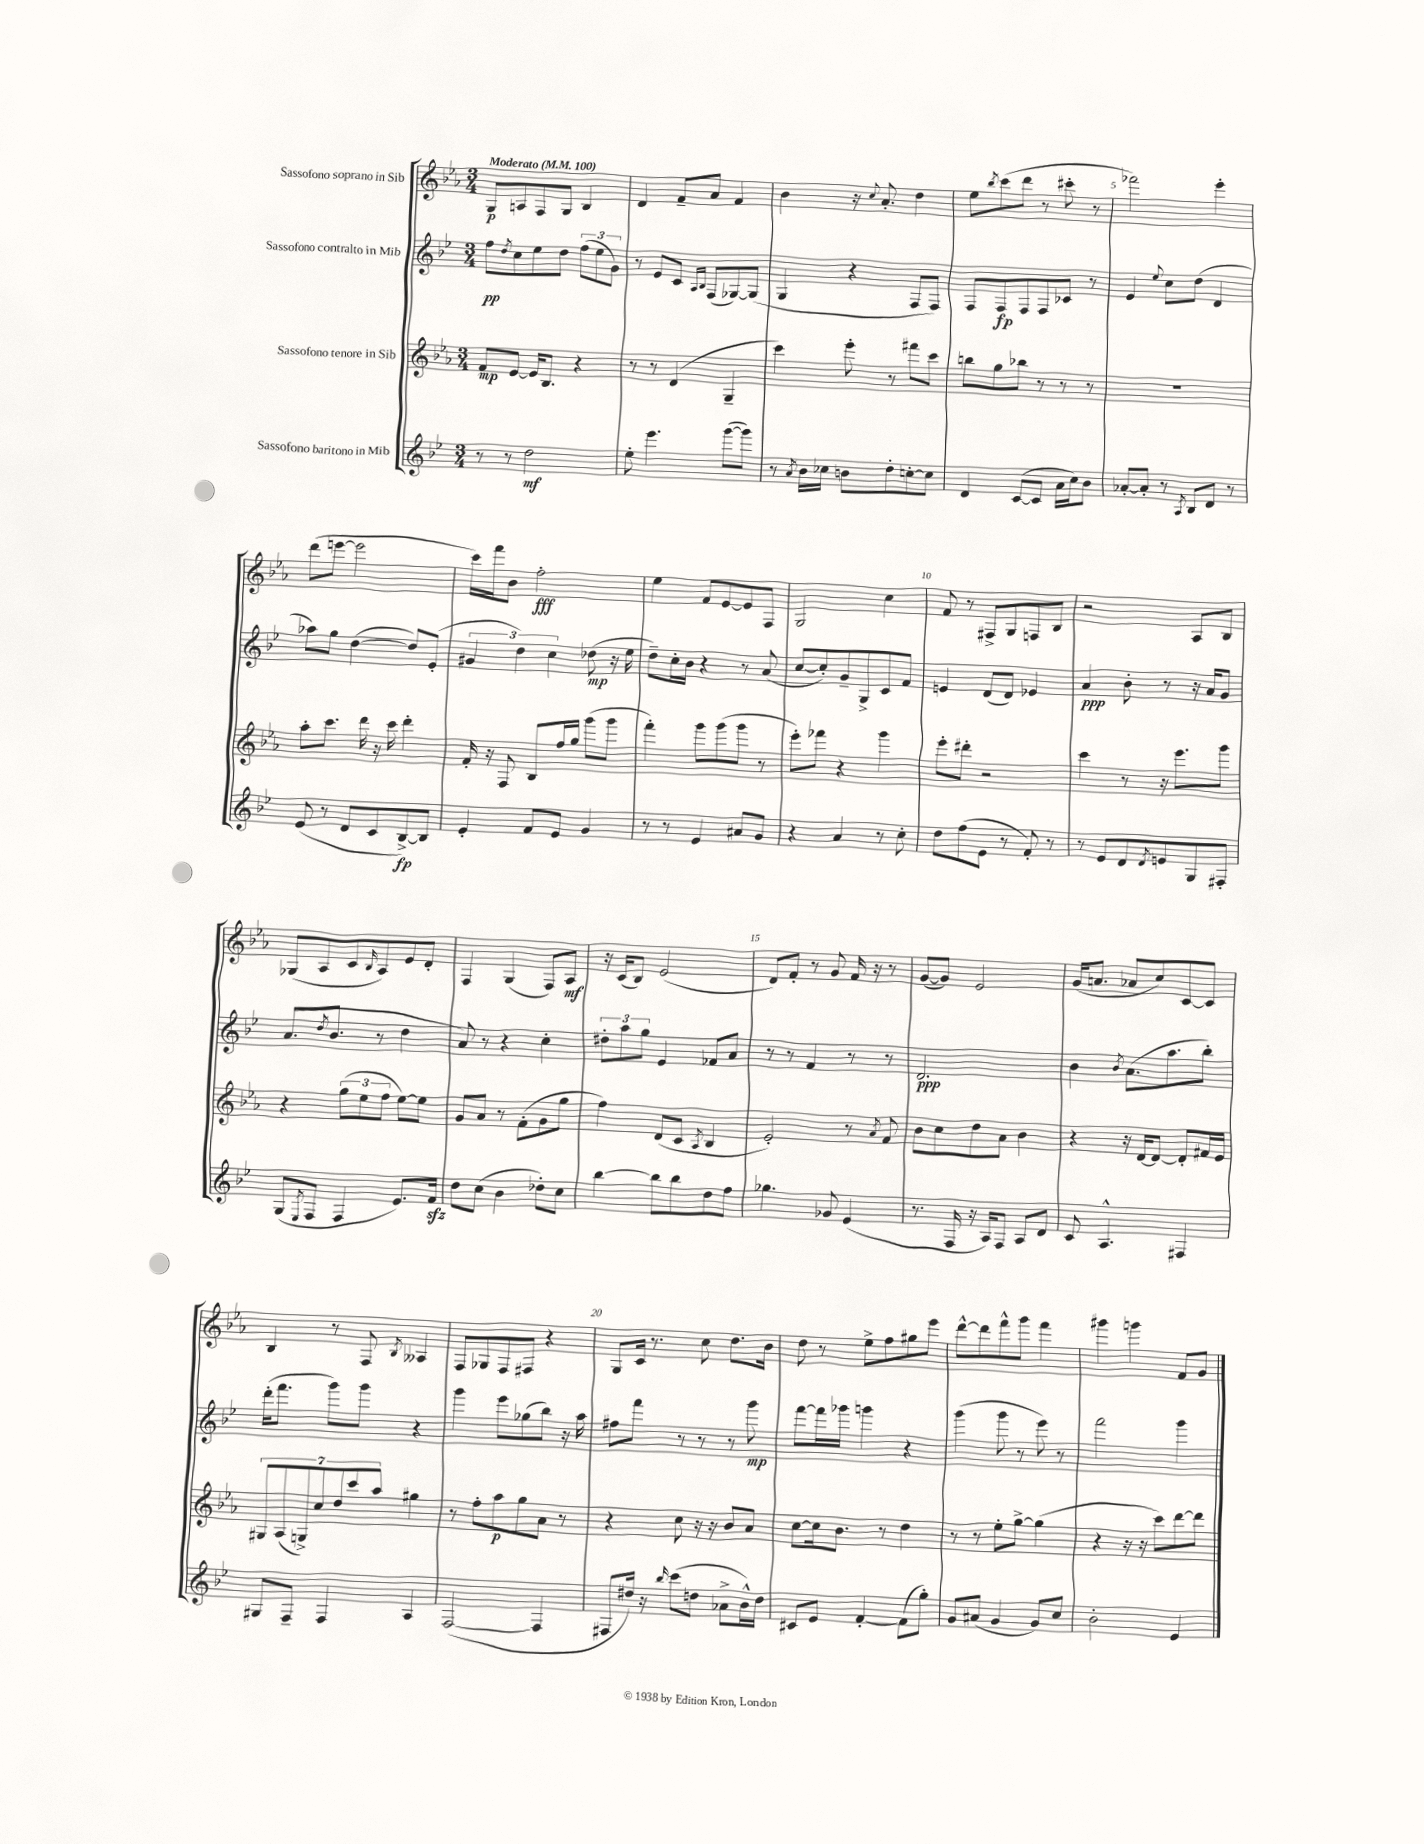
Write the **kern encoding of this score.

**kern	**kern	**kern	**kern
*staff4	*staff3	*staff2	*staff1
*clefG2	*clefG2	*clefG2	*clefG2
*k[b-e-]	*k[b-e-a-]	*k[b-e-]	*k[b-e-a-]
*M3/4	*M3/4	*M3/4	*M3/4
*MM100	*MM100	*MM100	*MM100
8r	8f	8ff	8G
.	.	8qdd	.
8r	[8e-	8cc	8A
2dd	16e-]	8ee-	8F
.	8.B-	.	.
.	.	8dd	8G
.	4r	(12ff	4B-
.	.	12ee-	.
.	.	12g)	.
=	=	=	=
8ee-'	8r	8r	4d
4.eee-	8r	8e-	.
.	(4d	8c	8f~
.	.	16qqA	.
.	.	16qqB-	.
.	.	(8F	8a-
([8ggg	4G~	[8G-)	4f
8ggg])	.	(8G-]	.
=	=	=	=
8r	4ccc)	4G	4b-
8qa	.	.	.
16b-	.	.	.
16cc-	.	.	.
8b	8eee-'	4r	16r
.	.	.	8qqcc
.	.	.	8.a-'
8dd'	8r	.	.
[8cc'	8fff#	8F	4dd
8cc]	8ccc	8F)	.
=	=	=	=
4d	8bb	8F	8ee-
.	.	.	8qbb-
.	8gg	8F	(8ccc
([8c	8bb-	8F	8ddd
8c]	8r	8F	8r
16a	8r	8c-	8ccc#'
16cc)	.	.	.
8b-	8r	8r	8r
=	=	=	=
[8a-'	2.r	4e-	2fff-)
8a-']	.	.	.
.	.	8qqee-	.
8r	.	8cc	.
8qA	.	.	.
8B-	.	(8dd	.
8d	.	4d	4eee-'
8r	.	.	.
=	=	=	=
(8e-	8aa-'	8aa-)	(8ddd
8r	8.ccc	8gg	[8eee
8d	.	([4dd	2eee]
.	16ddd	.	.
8c	16r	.	.
.	16ccc	.	.
[8B-^)	4ddd'	8dd])	.
8B-]	.	(8e-'	.
=	=	=	=
4e-'	16f'	6g#	16ccc)
.	16r	.	16fff
.	8F	.	8b-
.	.	6dd)	.
8f	8B-	.	2ff'
.	.	6cc	.
8e-	16ff	.	.
.	16gg	.	.
4g	(8ggg	(8dd-	.
.	8ggg	16r	.
.	.	16ee-	.
=	=	=	=
8r	4fff')	8dd~)	4ee-
8r	.	16cc'	.
.	.	16b-	.
4e-	8ggg	4r	8f
.	(8ggg	.	[8e-
8a#	8ggg	8r	8e-]
8g	8r	(8a	8F
=	=	=	=
4r	8eee-')	[8cc	2G
.	8fff-	8cc'])	.
4a	4r	8g~	.
.	.	8G^	.
8r	4ggg	8c	4cc
8cc'	.	8f	.
=	=	=	=
8dd	8eee-'	4e	8f
(8ff	8ddd#'	.	8r
8e-	2r	(8d	8F#^
8r	.	8d)	8G
8f')	.	4e-	8F
8r	.	.	8B-
=	=	=	=
8r	4ccc	4a	2r
8e-	.	.	.
8d	8r	8b-'	.
8qd	.	.	.
8e	16r	8r	.
.	8.eee-	.	.
8G	.	16r	8A-
.	.	16a	.
8F#'	8ggg	8g	8B-
=	=	=	=
(8G	4r	(8.a	(8G-
8qE-	.	.	.
8F	.	.	8A-
.	.	8qdd	.
.	.	8.b-	.
4F	(12gg	.	8c
.	12ee-	.	.
.	.	.	16qqB-
.	.	8r	8A-)
.	12ff	.	.
8.e-)	[8ee-)	4dd	8e-
.	8ee-]	.	8d'
16f	.	.	.
=	=	=	=
8dd	8g	8a)	4F
(8cc	8a-	8r	.
4b-	8r	4r	(4G
.	(8f'	.	.
8dd-')	8g	4cc'	8F)
8cc	8gg	.	8A-
=	=	=	=
[4bb-	4ff)	12dd#'	16r
.	.	.	(16c
.	.	12aa	.
.	.	.	8B-)
.	.	12gg	.
8bb-]	(8d	4e-	(2e-
8bb-	8c	.	.
.	8qA-	.	.
8dd	4B-	8f-	.
8ff	.	8a	.
=	=	=	=
4.gg-	2e-')	8r	8d)
.	.	8r	8f'
.	.	4f	8r
8g-	.	.	8g
(4e-	8r	8r	16f
.	.	.	16r
.	8qa-	.	.
.	8f	8r	8r
=	=	=	=
8.r	8b-	2.d	([8g
.	8cc	.	8g])
16F	.	.	.
16r	8dd	.	2e-
16A)	.	.	.
8F	8a-	.	.
8A	4b-	.	.
8d	.	.	.
=	=	=	=
8c	4r	4b-	(16g
.	.	.	8.a
4.A^^	.	.	.
.	.	8qb-	.
.	16r	(8.a	8a-
.	[16d	.	.
.	8d_	.	8cc)
.	.	8.aa	.
4F#	8d']	.	[8c
.	16f#	8bb-')	8c]
.	16e-	.	.
=	=	=	=
8G#	14G#	(16ddd'	4B-
.	.	8.fff	.
.	(14A-	.	.
8F~	.	.	.
.	14G^)	.	.
.	14cc	.	.
4F	.	8ggg)	8r
.	14dd	.	.
.	14ccc	.	.
.	.	8ggg	8F
.	14aa-	.	.
.	.	.	8qB-
4A	4gg#	4r	4A--
=	=	=	=
([2F	8r	4ggg	8F
.	8ff'	.	8G-
.	8aa-	8eee-	8F
.	8gg	(8gg-	8F#
4F]	8a-	8bb-)	4r
.	8r	16r	.
.	.	16aa	.
=	=	=	=
8F#	4r	8ff#	8G
16dd#)	.	8fff	16c
16r	.	.	8.r
16qqbb-	.	.	.
(8ccc	8cc	8r	.
8dd	16r	8r	8cc
.	16r	.	.
8a-^	8b-	8r	8.dd
16b-^^)	8a-	8ggg	.
16dd	.	.	16b-
=	=	=	=
8c#	[8cc	[8fff	8dd
8e-	16cc]	16fff]	8r
.	8.b-	16ggg-	.
[4f'	.	4ggg	8ee-^
.	8r	.	8ff
(8f]	4dd	4r	8gg#
8gg')	.	.	8eee-
=	=	=	=
8g	8r	(4ggg	[8ddd^^
(8a#	8r	.	8ddd]
4g	8ee-'	8ggg	8fff^^
.	[8gg^	8r	8ggg
8g)	(4gg]	8eee-)	4fff
8cc	.	8r	.
=	=	=	=
2b-'	4r	2fff	4ggg#
.	16r	.	4ggg
.	16r	.	.
.	8ccc)	.	.
4e-	[8ddd	4ggg	8f
.	8ddd]	.	8g
==	==	==	==
*-	*-	*-	*-
